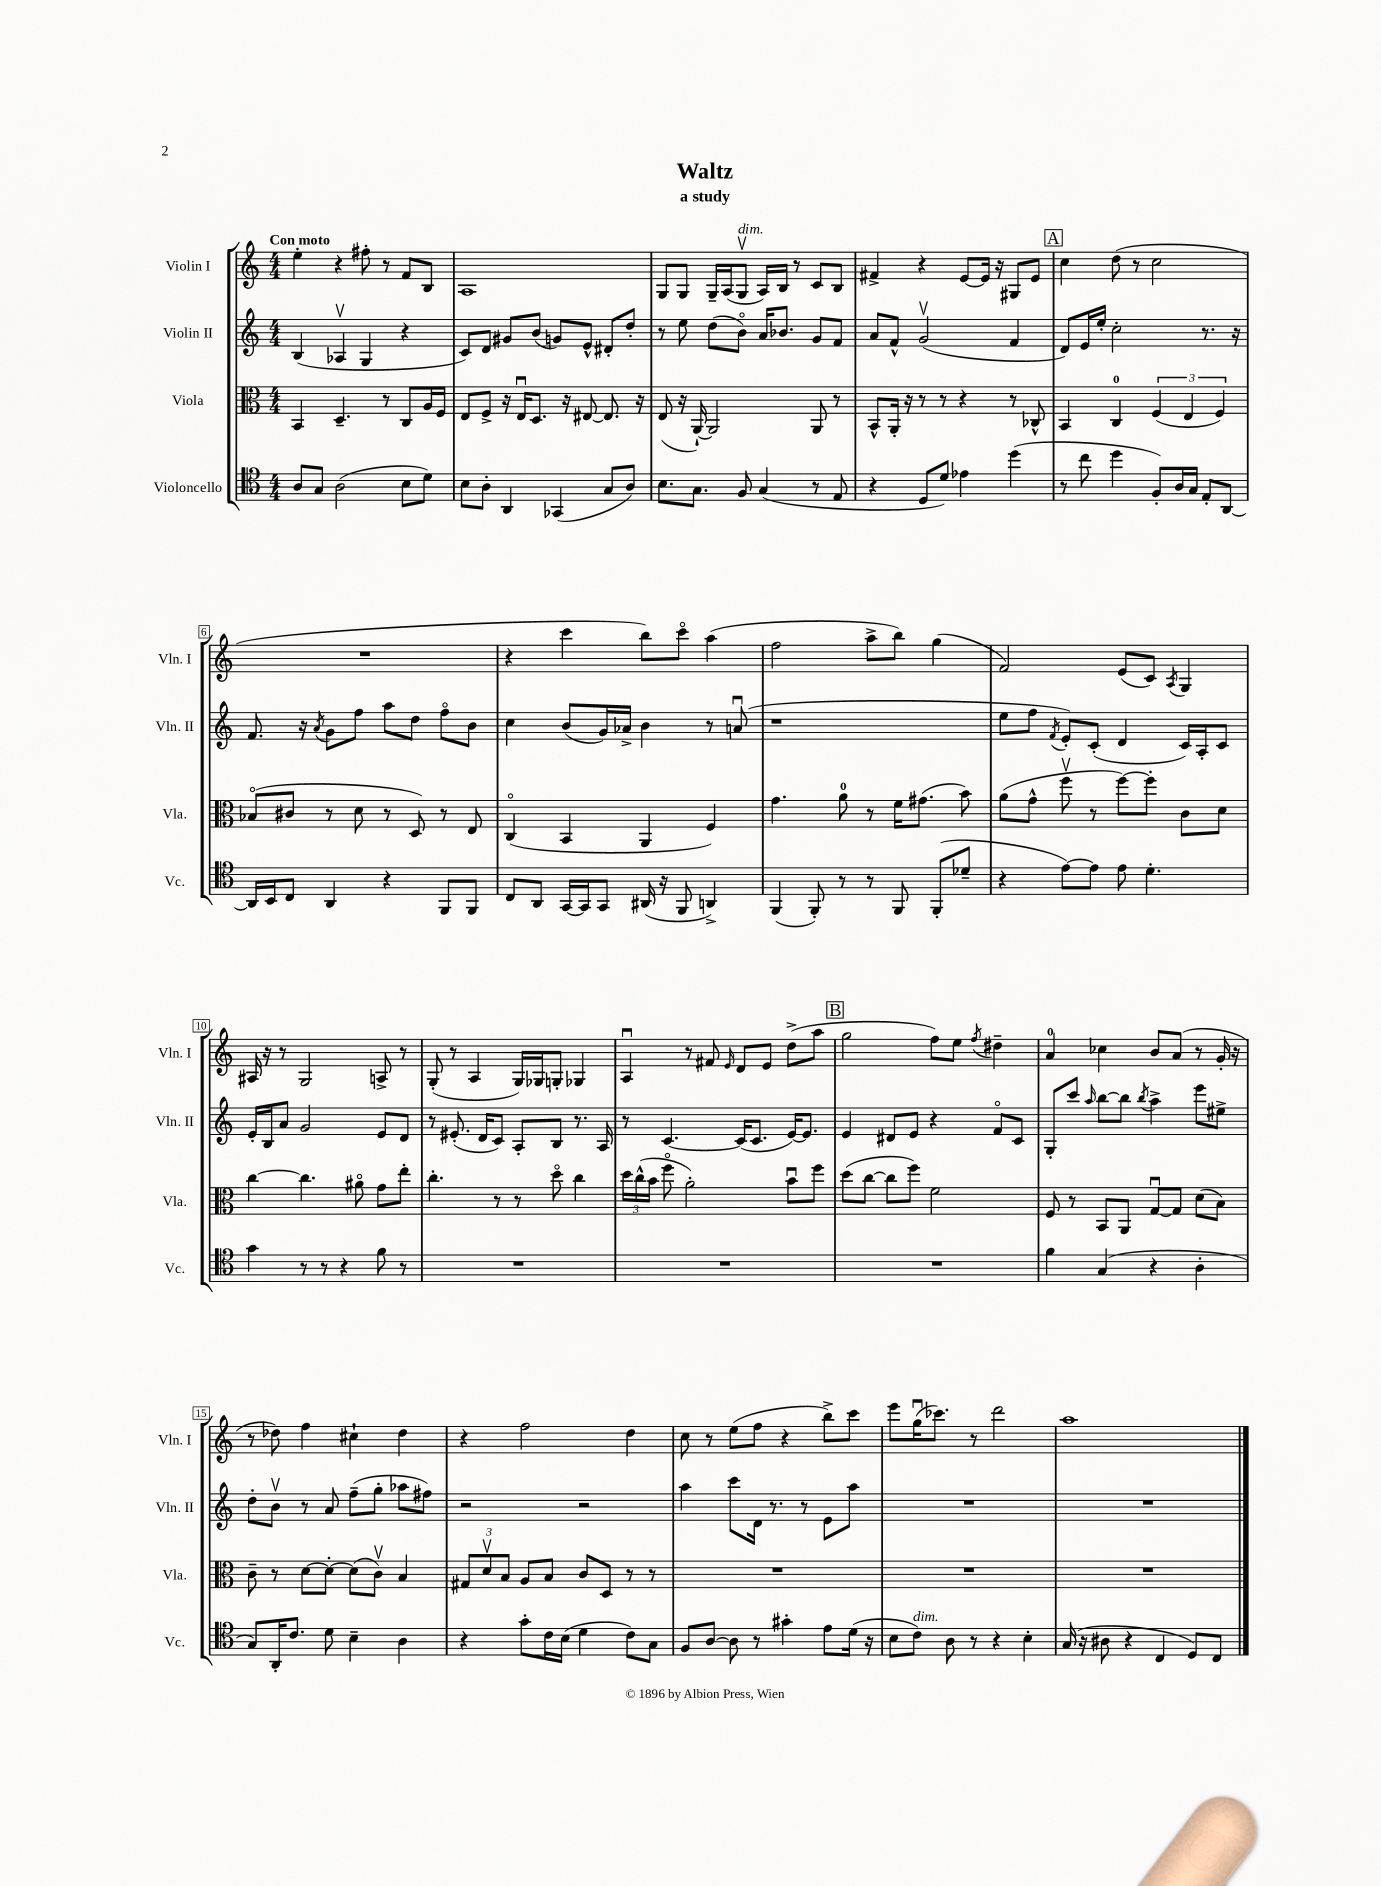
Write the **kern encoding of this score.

**kern	**kern	**kern	**kern
*staff4	*staff3	*staff2	*staff1
*clefC4	*clefC3	*clefG2	*clefG2
*k[]	*k[]	*k[]	*k[]
*M4/4	*M4/4	*M4/4	*M4/4
8A/L	4BB/	(4B/	4ee'\
8G/J	.	.	.
(2A\	4.D~/	4A-v/	4r
.	.	4G/	8ff#'\
.	8r	.	8r
8B\L	8C/L	4r	8f/L
8d\J)	16A/L	.	8B/J
.	16F/JJ	.	.
=	=	=	=
8B\L	8E/L	8c/L)	1A
8A'\J	8F^/J	8d/J	.
4AA/	16r	8g#/L	.
.	16Eu/LK	.	.
.	8.D/J	(8b/J	.
(4GG-/	.	8g/L)	.
.	16r	.	.
.	[8E#/	8e^^/J	.
8G/L	8.E#/]	8d#'/L	.
8A/J)	.	8dd'/J	.
.	16r	.	.
=	=	=	=
8.B\L	(8E/	8r	8G/L
.	16r	8ee\	8G/J
8.G\J	[16AA`/)	.	.
.	2AA/]	(8dd\L	16G~/LL
.	.	.	(16A/J
8F/	.	8bo\J)	8Gv/J
(4G/	.	16a/LK	16A/LL)
.	.	8.b-/J	16B/JJ
.	.	.	8r
8r	8AA/	8g/L	8c/L
8E/	8r	8f/J	8B/J
=	=	=	=
4r	8BB^^/L	8a/L	4f#^/
.	16AA'/Jk	8f^^/J	.
.	16r	.	.
8D/L	8r	(2gv/	4r
8d/J)	8r	.	.
4e-\	4r	.	[8e/L
.	.	.	16e/]Jk
.	.	.	16r
(4dd\	8r	4f/	8G#/L
.	8C-^^/	.	8e/J
=	=	=	=
8r	4BB/	8d/L)	4cc\
8cc\	.	16e/L	.
.	.	16ee'/JJ	.
4dd\	4C/	2cc'\	(8dd\
.	.	.	8r
8F'/L)	(6F/	.	2cc\
16A/L	.	.	.
.	6E/	.	.
16G/JJ	.	.	.
8E'/L	.	8.r	.
.	6F/)	.	.
[8AA/J	.	.	.
.	.	16r	.
=	=	=	=
16AA/]LL	(8B-o/L	8.f/	1r
16BB/J	.	.	.
8C/J	8c#/J	.	.
.	.	16r	.
.	.	8qa/	.
4AA/	8r	8g\L	.
.	8d\	8ff\J	.
4r	8r	8aa\L	.
.	8D/)	8dd\J	.
8FF/L	8r	8ffo\L	.
8FF/J	8E/	8b\J	.
=	=	=	=
8C/L	(4Co/	4cc\	4r
8AA/J	.	.	.
[16GG/LL	4BB/	(8b/L	4ccc\
16GG/]J	.	.	.
8GG/J	.	16g/L)	.
.	.	16a-^/JJ	.
(16AA#/	4AA/	4b\	8bb\L)
16r	.	.	.
8FF/	.	.	8ccco\J
4AA^/)	4F/)	8r	(4aa\
.	.	(8au/	.
=	=	=	=
(4FF/	4.g\	1r	2ff\
8FF'/)	.	.	.
8r	8a\	.	.
8r	8r	.	8aa^\L
8FF/	16f\LK	.	8bb\J)
.	(8.g#\J	.	.
(8FF'/L	.	.	(4gg\
8d-~/J	8b\)	.	.
=	=	=	=
4r	(8a\L	8ee\L	2f/)
.	8g^^\J	8ff\J	.
.	.	8qf/	.
[8e\L)	8ffv\	8e'/L)	.
8e\]J	8r	(8c'/J	.
8e\	[8ff\L)	4d/	(8e/L
4.d'\	8ff'\]J	.	8c/J)
.	.	.	8qA/
.	8c\L	16c/LL)	4G/
.	.	16A'/J	.
.	8d\J	8c/J	.
=	=	=	=
4g\	[4cc\	16e'/LL	16A#/
.	.	16B/J	16r
.	.	8a/J	8r
8r	4.cc\]	2g/	2G/
8r	.	.	.
4r	.	.	.
.	8a#o\	.	.
8f\	8g\L	8e/L	8A^/
8r	8ee'\J	8d/J	8r
=	=	=	=
1r	4.cc'\	8r	(8G'/
.	.	(8.e#'/	8r
.	.	.	4A/
.	.	16d/LK	.
.	8r	8c/J)	.
.	8r	8A'/L	16G/LL)
.	.	.	16G-/J
.	8ddo\	8B/J	8G'/J
.	4cc\	8.r	4G-/
.	.	16A/	.
=	=	=	=
1r	24dd\LL	8r	4Au/
.	(24cc^^\	.	.
.	24b\JJ	.	.
.	8ffo\	[4.c/	.
.	2a'\)	.	8r
.	.	.	8f#/
.	.	.	16qqe/
.	.	(16c/]LK	8d/L
.	.	8.c/J	.
.	.	.	8e/J
.	8bu\L	[16e/LK)	(8dd^\L
.	.	8.e/]J	.
.	8ff\J	.	8aa\J
=	=	=	=
1r	(8dd\L	4e/	2gg\
.	[8cc\J	.	.
.	8cc\]L	8d#/L	.
.	8ff\J)	8e/J	.
.	2f\	4r	8ff\L)
.	.	.	8ee\J
.	.	.	8qff/
.	.	8fo/L	4dd#~\
.	.	8c/J	.
=	=	=	=
4f\	8F/	8G'/L	4a/
.	8r	8ccc/J	.
.	.	16qqaa/	.
(4G/	8BB/L	[8bb\L	4cc-\
.	8AA/J	8bb\]J	.
.	.	8qbb/	.
4r	[8Gu/L	4aa^\	8b/L
.	8G/]J	.	(8a/J
4A'\	(8d\L	8eee\L	8r
.	8B\J)	8ee#^\J	16g'/
.	.	.	16r
=	=	=	=
8G/L)	8c~\	8dd'\L	8r
16AA'/K	8r	8bv\J	8dd-\)
8.c/J	.	.	.
.	[8d\L	8r	4ff\
8d\	8d'\_J	8a/	.
4B~\	(8d\]L	(8ff~\L	4cc#`\
.	8cv\J)	8gg'\J	.
4A\	4B/	8aa-\L	4dd-\
.	.	8ff#\J)	.
=	=	=	=
4r	12G#/L	2r	4r
.	12dv/	.	.
.	12B/J	.	.
8g'\L	8A/L	.	2ff\
16c\L	8B/J	.	.
(16B\JJ	.	.	.
4d\	8c/L	2r	.
.	8D/J	.	.
8c\L)	8r	.	4dd\
8G\J	8r	.	.
=	=	=	=
8F/L	1r	4aa\	8cc\
[8A/J	.	.	8r
8A\]	.	8ccc\L	(8ee\L
8r	.	16d\Jk	8ff\J
.	.	8.r	.
4g#'\	.	.	4r
.	.	8r	.
8e\L	.	8e\L	8bb^\L)
(16d\Jk	.	8aa\J	8ccc\J
16r	.	.	.
=	=	=	=
8B\L	1r	1r	8eee\L
8c\J)	.	.	(16ggu\K
.	.	.	8.ccc-\J)
8A\	.	.	.
8r	.	.	8r
4r	.	.	2ddd\
4B'\	.	.	.
=	=	=	=
(16G/	1r	1r	1aa
16r	.	.	.
8A#\	.	.	.
4r	.	.	.
4C/	.	.	.
8D/L)	.	.	.
8C/J	.	.	.
==	==	==	==
*-	*-	*-	*-
